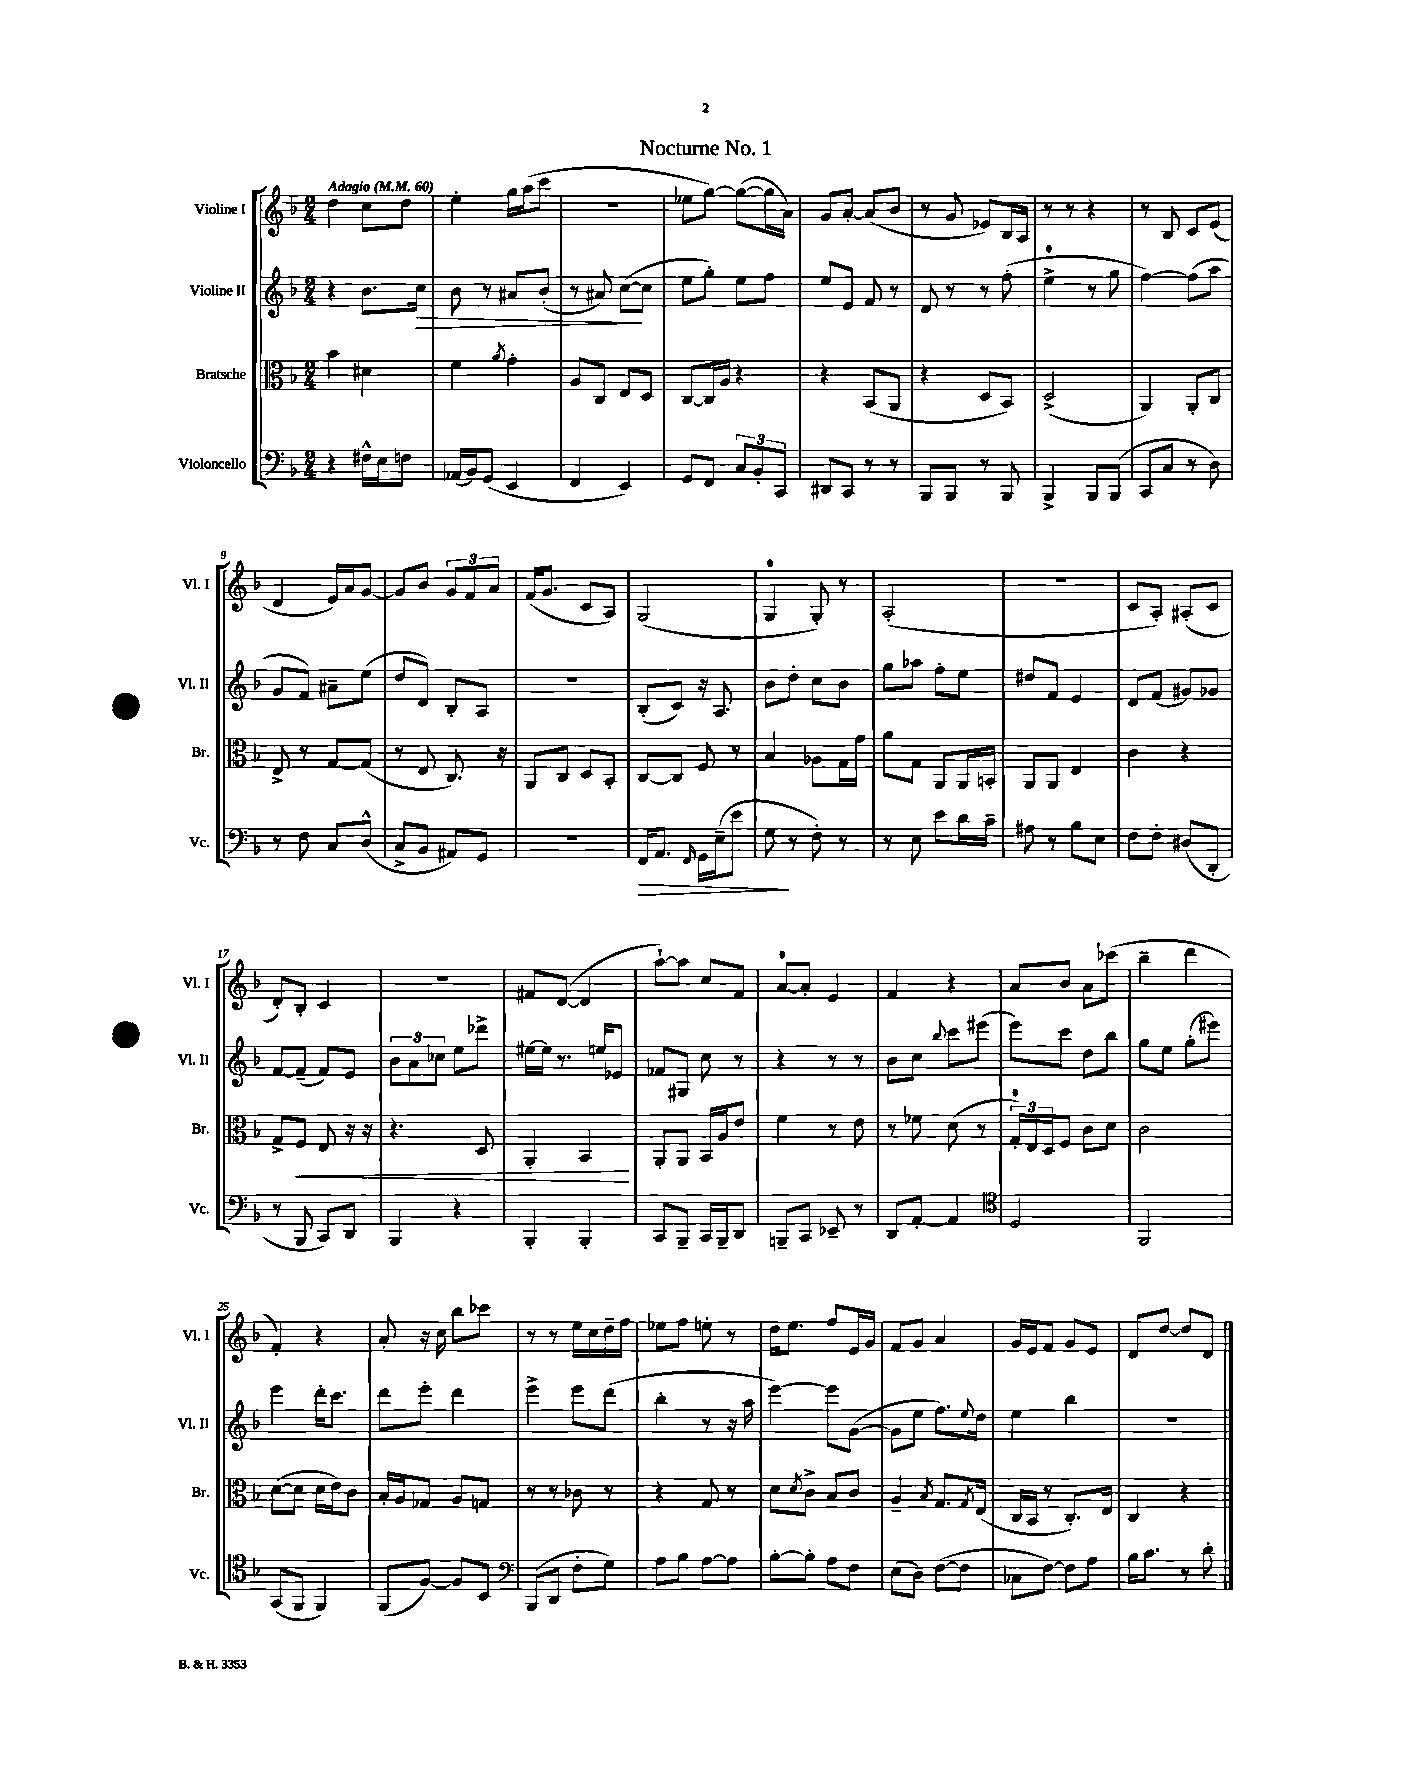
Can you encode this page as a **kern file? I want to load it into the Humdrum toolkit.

**kern	**kern	**kern	**kern
*staff4	*staff3	*staff2	*staff1
*clefF4	*clefC3	*clefG2	*clefG2
*k[b-]	*k[b-]	*k[b-]	*k[b-]
*M2/4	*M2/4	*M2/4	*M2/4
*MM60	*MM60	*MM60	*MM60
4r	4b-	4r	4dd
16F#^^	4d#	8.b-	8cc
16E	.	.	.
8F	.	.	8dd
.	.	16cc	.
=	=	=	=
(16AA-	4f	8b-	4ee'
16BB-)	.	.	.
(8GG	.	8r	.
.	8qa	.	.
4EE	4g'	8a#	16gg
.	.	.	(16aa
.	.	(8b-'	8ccc
=	=	=	=
4FF	8A	8r	2r
.	8C	8a#)	.
4EE)	8E	([8cc	.
.	8D	8cc]	.
=	=	=	=
8GG	[8C	8ee	8ee-
8FF	16C]	8gg')	[8gg)
.	16A	.	.
12C	4r	8ee	(8gg_
12BB-'	.	.	.
.	.	8ff	16gg]
12CC	.	.	.
.	.	.	16a)
=	=	=	=
8DD#	4r	8ee	8g
8CC	.	8e	[8a'
8r	(8BB-	8f	(8a]
8r	8AA	8r	8b-
=	=	=	=
8BBB-	4r	8d	8r
8BBB-	.	8r	8g
8r	8D	8r	8e-)
8BBB-	8BB-)	(8ff'	16B-
.	.	.	16A
=	=	=	=
4BBB-^	(2D^	4ee^	8r
.	.	.	8r
8BBB-	.	8r	4r
(8BBB-	.	8gg	.
=	=	=	=
8CC	4AA)	[4ff)	8r
8C	.	.	8B-
8r	8AA'	(8ff]	8c
8D)	8C	8aa	(8e
=	=	=	=
8r	8E^	8g	4d
8F	8r	8f)	.
8C	[8G	8a#~	16e)
.	.	.	16a
(8D^^	(8G]	(8ee	[8g
=	=	=	=
8C^	8r	8dd	8g]
8BB-	8E	8d)	8b-
8AA#)	8.C)	8B-'	12g
.	.	.	12f
8GG	.	8A	.
.	.	.	12a
.	16r	.	.
=	=	=	=
2r	8AA	2r	(16f
.	.	.	8.g
.	8C	.	.
.	8D	.	8c
.	8BB-'	.	8A)
=	=	=	=
16FF	[8C	(8B-'	(2G
8.AA	.	.	.
.	8C]	8c)	.
16qqFF	.	.	.
16GG	8F	16r	.
(16E~	.	8.A	.
8e	8r	.	.
=	=	=	=
8G	4B-	8b-	4G
8r	.	8dd'	.
8F')	8A-	8cc	8G')
8r	16G	8b-	8r
.	16g	.	.
=	=	=	=
8r	8a	8gg	(2A'
8E	8G	8aa-	.
8e	8AA	8ff'	.
16d	16AA	8ee	.
16c~	16BB'	.	.
=	=	=	=
8A#	8AA	8dd#	2r
8r	8AA	8f	.
8B-	4E	4e	.
8E	.	.	.
=	=	=	=
8F	4c	8d	8c
8F'	.	(8f	8A')
(8D#	4r	8g#)	(8A#'
8DD'	.	8g-	8c
=	=	=	=
8r	8G^	[8f	8d')
8BBB-	8F	(8f~]	8B-'
8CC)	8E	8f)	4c
8DD	16r	8e	.
.	16r	.	.
=	=	=	=
4BBB-	4.r	12b-	2r
.	.	12a	.
.	.	12cc-	.
4r	.	8ee	.
.	8D	8ddd-^	.
=	=	=	=
4BBB-'	4AA'	[16ee#	8f#
.	.	16ee#]	.
.	.	8.r	([8d
4BBB-'	4BB-	.	4d]
.	.	16ee	.
.	.	8e-	.
=	=	=	=
8CC	8AA'	8f-	[8aa`)
8BBB-~	8AA	8G#	8aa]
16CC	16BB-	8cc	8cc
16BBB-~	16A	.	.
8DD	8e	8r	8f
=	=	=	=
8BBB~	4f	4r	[8a
8CC	.	.	8a']
8EE-~	8r	8r	4e
8r	8e	8r	.
=	=	=	=
8DD	8r	8b-	4f
[8AA'	8f-	8cc	.
.	.	8qqbb-	.
4AA]	(8d	8ccc	4r
.	8r	(8eee#	.
=	=	=	=
*clefC4	*	*	*
2D	24G')	8eee)	8a
.	24E	.	.
.	24D	.	.
.	8F	8ccc	8b-
.	8c	8dd	8a
.	8d	8bb-	(8ccc-
=	=	=	=
2FF	2c	8gg	4bb-~
.	.	8ee	.
.	.	(8gg'	4ddd
.	.	8eee#)	.
=	=	=	=
(8GG	([8d	4eee	4f')
8FF	8d]	.	.
4FF)	16d	16ddd'	4r
.	16e)	8.ccc	.
.	8c	.	.
=	=	=	=
(8FF	16B-'	8ddd	8a'
.	16A	.	.
[8F)	8G-	8eee'	16r
.	.	.	16cc
8F]	8A	4ddd	8bb-
8BB-	8G	.	8ccc-
=	=	=	=
*clefF4	*	*	*
(8BBB-	8r	4eee^	8r
8DD	8r	.	8r
8F'	8c-	8eee	16ee
.	.	.	16cc
8G)	8r	(8ddd	16dd~
.	.	.	16ff
=	=	=	=
8A	4r	4bb-'	8ee-
8B-	.	.	8ff
[8A	8G	8r	8ee'
8A]	8r	16r	8r
.	.	16aa	.
=	=	=	=
[8B-'	8d	[4eee)	16dd
.	.	.	8.ee
.	8qd	.	.
8B-']	8c^	.	.
8A	8B-	8eee]	8ff
8F	8c	([8g	16e
.	.	.	16g
=	=	=	=
(8E	4A~	8g]	8f
8D)	.	8ee	8g
.	8qB-	.	.
([8F	8.G	8.ff)	4a
8F]	.	.	.
.	8qG	8qqee	.
.	(16E	16dd	.
=	=	=	=
8C-	16C	4ee	16g
.	16BB-	.	16e
[8F)	8r	.	8f
8F]	8.C')	4bb-	8g
8A	.	.	8e
.	16E	.	.
=	=	=	=
16B-	4C	2r	8d
8.c	.	.	.
.	.	.	[8dd
8r	4r	.	8dd]
8d'	.	.	8d
==	==	==	==
*-	*-	*-	*-
